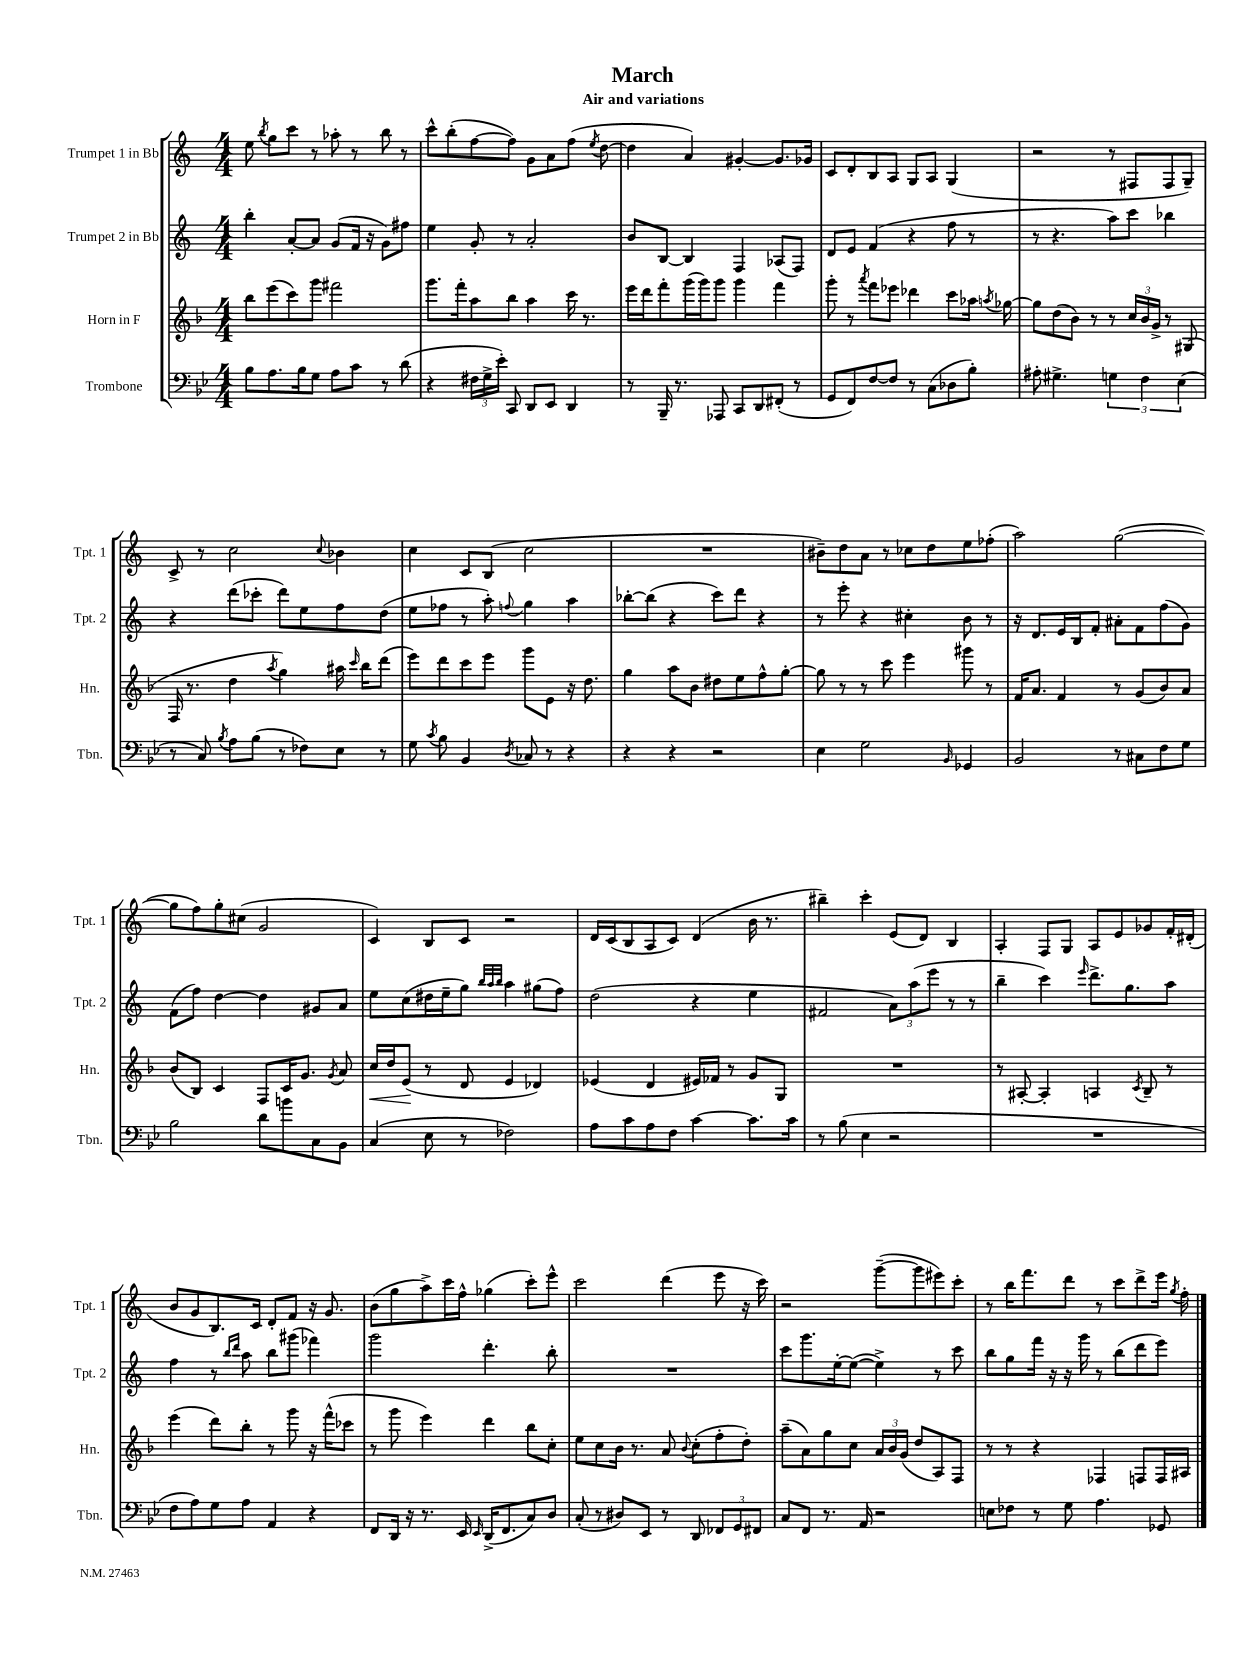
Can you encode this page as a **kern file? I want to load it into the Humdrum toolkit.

**kern	**kern	**kern	**kern
*staff4	*staff3	*staff2	*staff1
*clefF4	*clefG2	*clefG2	*clefG2
*k[b-e-]	*k[b-]	*k[]	*k[]
*M4/4	*M4/4	*M4/4	*M4/4
8B-\L	8bb-\L	4bb'\	8ee\
.	.	.	8qbb/
8.A\	(8eee\	.	8gg\L
.	8ccc\)	[8a'/L	8ccc\J
16B-\k	.	.	.
8G\J	8ggg\J	8a/]J	8r
8A\L	2fff#\	(8g/L	8aa-'\
8c\J	.	16f/Jk	8r
.	.	16r	.
8r	.	8g\L)	8bb\
(8d\	.	8ff#\J	8r
=	=	=	=
4r	8.ggg\L	4ee\	8ccc^^\L
.	.	.	(8bb'\
.	16fff'\k	.	.
24F#\LL	8aa\	8g'/	[8ff\
24G^\	.	.	.
24e-'\JJ)	.	.	.
8CC/	8bb-\J	8r	8ff\]J)
8DD/L	4aa\	2a'/	8g\L
8EE-/J	.	.	8a\
4DD/	16ccc\	.	(8ff\J
.	8.r	.	.
.	.	.	8qee/
.	.	.	[8dd\
=	=	=	=
8r	16eee\LL	8b/L	4dd\]
.	16ddd\J	.	.
16BBB-~/	8fff'\	[8B/J	.
8.r	.	.	.
.	(16ggg\L	4B/]	4a/)
.	16ggg\J)	.	.
8AAA-/	8ggg\J	.	.
8CC/L	4ggg\	4F/	[4g#'/
8DD/	.	.	.
(8FF#'/J	4fff\	(8A-/L	8.g#/]L
8r	.	8F/J)	.
.	.	.	16g-/Jk
=	=	=	=
8GG/L	8ggg'\	8d/L	8c/L
8FF/)	8r	8e/J	8d'/
.	8qaaa/	.	.
[8F/	8fff\L	(4f/	8B/
8F/]J	8eee-\J	.	8A/J
8r	4ddd-\	4r	8G/L
(8C\L	.	.	8A/J
8D-\	8ccc\L	8ff\	(4G/
8B-'\J)	16aa-\Jk	8r	.
.	8qaa/	.	.
.	[16gg-\	.	.
=	=	=	=
8A#'\	8gg-\]L	8r	2r
4.G#^\	(8dd\	4.r	.
.	8b-\J)	.	.
.	8r	.	.
6G\	8r	8aa\L)	8r
.	24cc/LL	8ccc\J	8F#/L
6F\	24b-/	.	.
.	24g^/JJ	.	.
.	8r	4bb-\	8F#/
(6E-\	.	.	.
.	(8G#/	.	8G~/J)
=	=	=	=
8r	16F/	4r	8c^/
.	8.r	.	.
8C/)	.	.	8r
8qB-/	.	.	.
8A\L	4dd\	(8ddd\L	2cc\
(8B-\J	.	8ccc-'\J	.
.	8qaa/	.	.
8r	4gg\)	8ddd\L)	.
8F-\L)	.	8ee\	.
.	.	.	8qqcc/
8E-\J	16aa#\	8ff\	4b-\
.	16qqccc/	.	.
.	16bb-\LK	.	.
8r	(8ddd\J	(8dd\J	.
=	=	=	=
8G\	8eee\L)	8ee\L	4cc\
8qc/	.	.	.
8B-\	8ddd\	8ff-\J	.
4BB-/	8ccc\	8r	8c/L
.	8eee\J	8aa'\)	(8B/J
8qD/	.	8qqff/	.
8C-/	8ggg\L	4gg\	2cc\
8r	8e\J	.	.
4r	16r	4aa\	.
.	8.dd\	.	.
=	=	=	=
4r	4gg\	[8bb-'\L	1r
.	.	(8bb-\]J	.
4r	8aa\L	4r	.
.	8b-\J	.	.
2r	8dd#\L	8ccc\L)	.
.	8ee\	8ddd\J	.
.	8ff^^\	4r	.
.	[8gg'\J	.	.
=	=	=	=
4E-\	8gg\]	8r	8b#~\L)
.	8r	8eee'\	8dd\
2G\	8r	4r	8a\J
.	8ccc\	.	8r
.	4eee\	4cc#'\	8cc-\L
.	.	.	8dd\
16qqBB-/	.	.	.
4GG-/	8ggg#\	8b\	8ee\
.	8r	8r	(8ff-'\J
=	=	=	=
2BB-/	16f/LK	16r	2aa\)
.	8.a/J	8.d/L	.
.	4f/	16e/L	.
.	.	16B/J	.
.	.	8f'/J	.
8r	8r	8a#'\L	([2gg\
8C#\L	(8g/L	8f\	.
8F\	8b-/)	(8ff\	.
8G\J	8a/J	8g\J)	.
=	=	=	=
2B-\	(8b-/L	(8f\L	8gg\]L
.	8B-/J)	8ff\J)	8ff\)
.	4c/	[4dd\	8gg'\
.	.	.	(8cc#\J
8d\L	8F/L	4dd\]	2g/
8b\	16c/K	.	.
.	8.g/J	.	.
8C\	.	8g#/L	.
.	8qg/	.	.
8BB-\J	8a/	8a/J	.
=	=	=	=
(4C/	16cc/LL	8ee\L	4c/)
.	16dd/J	.	.
.	(8e/J	(8cc\	.
8E-\	8r	16dd#\L	8B/L
.	.	16ee~\J	.
8r	8d/	8gg\J)	8c/J
.	.	32qqbb/LLL	.
.	.	32qqaa/	.
.	.	32qqbb/JJJ	.
2F-\)	4e/	4aa\	2r
.	4d-/)	(8gg#\L	.
.	.	8ff\J)	.
=	=	=	=
8A\L	(4e-/	(2dd\	16d/LL
.	.	.	(16c/J
8c\	.	.	8B/
8A\	4d/	.	8A/
8F\J	.	.	8c/J)
[4c\	16e#/LL)	4r	(4d/
.	16f-/JJ	.	.
.	8r	.	.
8.c\]L	8g/L	4ee\	16b\
.	.	.	8.r
.	8G/J	.	.
16c\Jk	.	.	.
=	=	=	=
8r	1r	2f#/	4bb#~\)
(8B-\	.	.	.
4E-\	.	.	4ccc'\
2r	.	12a\L)	(8e/L
.	.	(12aa\	.
.	.	.	8d/J)
.	.	12eee\J	.
.	.	8r	4B/
.	.	8r	.
=	=	=	=
1r	8r	4bb~\	4A'/
.	[8A#'/	.	.
.	4A#'/]	4ccc\)	8F/L
.	.	.	8G/J
.	.	16qqeee/	.
.	4A/	8.ddd^\L	8A/L
.	.	.	8e/
.	.	8.gg\	.
.	8qc/	.	.
.	8B-~/	.	8g-/
.	8r	8aa\J	16f'/L
.	.	.	(16d#'/JJ
=	=	=	=
8F\L	(4eee\	4ff\	8b/L
8A\)	.	.	8g/
8G\	8ddd\L)	8r	8.B/)
.	.	16qqbb/LL	.
.	.	16qqddd/JJ	.
8A\J	8bb-'\J	8aa\	.
.	.	.	16c/Jk
4AA/	8r	8bb\L	8d'/L
.	8ggg\	(8ggg#\J	8f/J
4r	16r	4fff-\)	16r
.	(16fff^^\LK	.	8.g/
.	8ccc-\J	.	.
=	=	=	=
8FF/L	8r	2ggg\	(8b\L
16DD/Jk	8ggg\	.	8gg\
16r	.	.	.
8.r	4eee\)	.	8aa^\)
.	.	.	16ccc\L
16EE-/	.	.	16ff^^\JJ
16qqEE-/	.	.	.
(16DD^/LK	4ddd\	4.ddd'\	(4gg-\
8.FF/	.	.	.
8C/)	8bb-\L	.	8ccc'\L)
8D/J	8cc'\J	8bb'\	8eee^^\J
=	=	=	=
(8C'/	8ee\L	1r	2ccc\
8r	8cc\	.	.
8D#/L)	16b-\Jk	.	.
.	8.r	.	.
8EE-/J	.	.	.
8r	8a/	.	(4ddd\
.	8qqb-/	.	.
8DD/	(8cc'\L	.	.
12FF-/L	8ff'\	.	8eee\
12GG/	.	.	.
.	8dd'\J)	.	16r
12FF#/J	.	.	.
.	.	.	16ccc\)
=	=	=	=
8C/L	(8aa~\L	8ccc\L	2r
8FF/J	8a\)	8.ggg\	.
8.r	8gg\	.	.
.	.	[16ee'\k	.
.	8cc\J	(8ee\_J	.
16AA/	.	.	.
2r	24a/LL	4ee^\])	([8ggg~\L
.	24b-/	.	.
.	(24g/JJ	.	.
.	8dd/L	.	8ggg\]
.	8A/)	8r	8eee#\)
.	8F/J	8ccc\	8ccc'\J
=	=	=	=
8E\L	8r	8bb\L	8r
8F-\J	8r	8gg\	16bb\LK
.	.	.	8.fff\
8r	4r	16fff\Jk	.
.	.	16r	.
8G\	.	16r	8ddd\J
.	.	16ggg\	.
4.A\	4F-/	8r	8r
.	.	(8bb\L	8ccc\L
.	8F/L	8ddd\	8ddd^\
8GG-/	16F/L	8eee\J)	16eee\Jk
.	.	.	8qgg/
.	16A#/JJ	.	16ff'\
==	==	==	==
*-	*-	*-	*-
